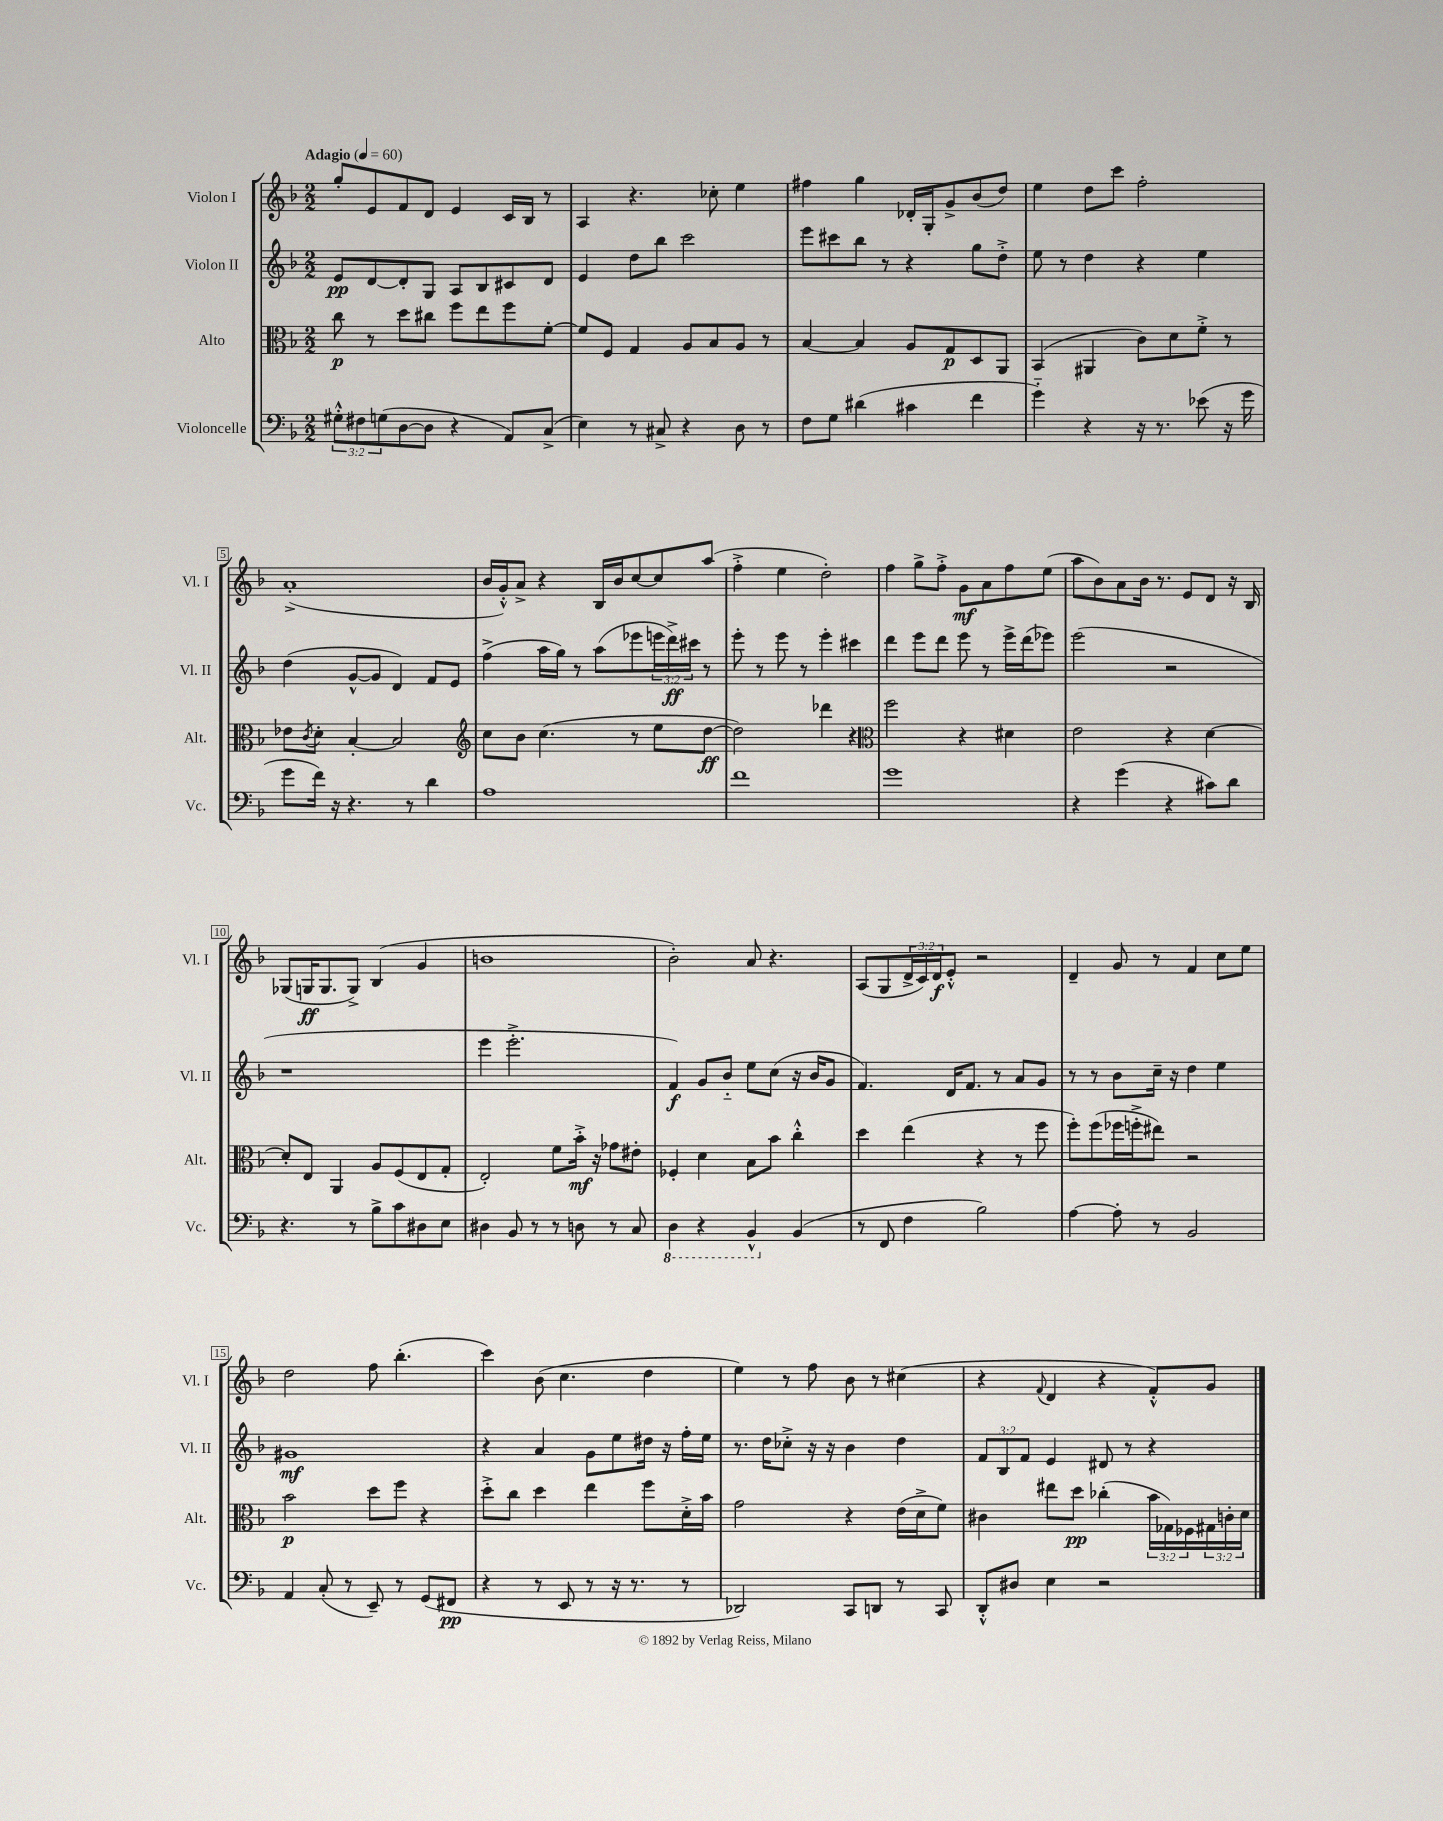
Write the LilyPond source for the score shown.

<<
\new StaffGroup <<
\new Staff = "s0" \with { instrumentName = "Violon I" shortInstrumentName = "Vl. I" } {
    \clef treble \key f \major \numericTimeSignature \time 2/2 \override Staff.TupletNumber.text = #tuplet-number::calc-fraction-text \tempo "Adagio" 4 = 60
    g''8-. e'8 f'8 d'8 e'4 c'16 bes16 r8 |
    a4 r4. ces''8-. e''4 |
    fis''4 g''4 des'16-. g16-. g'8-> bes'8( d''8) |
    e''4 d''8 c'''8 f''2-. |
    a'1-.->( |
    bes'16 g'16-.-^) a'8-> r4 bes16 bes'16 c''8~ c''8 a''8( |
    f''4-.-> e''4 d''2-.) |
    f''4 g''8-> f''8-.-> g'8\mf a'8 f''8 e''8( |
    a''8 bes'8) a'8 bes'16 r8. e'8 d'8 r16 bes16 |
    ges8( g16\ff g8. g8->) bes4( g'4 |
    b'1 |
    bes'2-.) a'8 r4. |
    a8( g8 \tuplet 3/2 { d'16-> c'16) d'16\f } e'8-.-^ r2 |
    d'4-- g'8 r8 f'4 c''8 e''8 |
    d''2 f''8 bes''4.-.( |
    c'''4) bes'8( c''4. d''4 |
    e''4) r8 f''8 bes'8 r8 cis''4( |
    r4 \appoggiatura { f'8 } d'4 r4 f'8-.-^) g'8 \bar "|." |
}
\new Staff = "s1" \with { instrumentName = "Violon II" shortInstrumentName = "Vl. II" } {
    \clef treble \key f \major \numericTimeSignature \time 2/2 \override Staff.TupletNumber.text = #tuplet-number::calc-fraction-text
    e'8\pp d'8~ d'8-. g8 a8 bes8 cis'8 d'8 |
    e'4 d''8 bes''8 c'''2 |
    e'''8 cis'''8 bes''8 r8 r4 g''8 d''8-.-> |
    e''8 r8 d''4 r4 e''4 |
    d''4( g'8~-^ g'8 d'4) f'8 e'8 |
    f''4->( a''16 g''16) r8 a''8( ees'''8 \tuplet 3/2 { e'''16 d'''16->\ff) cis'''16 } r8 |
    e'''8-. r8 e'''8 r8 e'''4-. cis'''4 |
    d'''4 e'''8 d'''8 e'''8 r8 e'''16-> d'''16( ees'''8) |
    e'''2( r2 |
    r1 |
    e'''4 e'''2.-.-> |
    f'4\f) g'8 bes'8-_ e''8 c''8( r16 bes'16 g'8 |
    f'4.) d'16 f'8. r8 a'8 g'8 |
    r8 r8 bes'8 c''16-- r16 d''4 e''4 |
    gis'1\mf |
    r4 a'4 g'8 e''8 dis''16 r16 f''16-. e''16 |
    r8. d''16 ces''8-.-> r16 r16 bes'4 d''4 |
    \tuplet 3/2 { f'8 bes8 f'8 } e'4 dis'8 r8 r4 \bar "|." |
}
\new Staff = "s2" \with { instrumentName = "Alto" shortInstrumentName = "Alt." } {
    \clef alto \key f \major \numericTimeSignature \time 2/2 \override Staff.TupletNumber.text = #tuplet-number::calc-fraction-text
    c''8\p r8 d''8 cis''8 f''8 e''8 f''8 f'8~-. |
    f'8 f8 g4 a8 bes8 a8 r8 |
    bes4~ bes4 a8 g8\p d8 a,8 |
    bes,4( ais,4 c'8) d'8 f'8-.-> r8 |
    ees'8 \acciaccatura { c'8 } d'8-. bes4~-. bes2 |
    \clef treble c''8 bes'8 c''4.( r8 e''8 d''8~\ff |
    d''2) des'''4 r4 |
    \clef alto f''2 r4 dis'4 |
    e'2 r4 d'4~ |
    d'8-. e8 a,4 a8 f8( e8 g8-. |
    e2-.) f'8 bes'16-.->\mf r16 ges'8 eis'8-. |
    fes4-. d'4 bes8 bes'8 c''4-.-^ |
    d''4 e''4( r4 r8 f''8 |
    f''8-.) f''8( fes''16 f''16-.-> eis''8) r2 |
    bes'2\p d''8 f''8 r4 |
    d''8-.-> c''8 d''4 e''4 f''8 d'16-.-> bes'16 |
    g'2 r4 e'16( d'16-> f'8) |
    cis'4 eis''8 d''8\pp ces''4-.( \tuplet 3/2 { bes'16 ges16) fes16 } \tuplet 3/2 { gis16 c'16-. d'16 } \bar "|." |
}
\new Staff = "s3" \with { instrumentName = "Violoncelle" shortInstrumentName = "Vc." } {
    \clef bass \key f \major \numericTimeSignature \time 2/2 \override Staff.TupletNumber.text = #tuplet-number::calc-fraction-text
    \tuplet 3/2 { gis8-.-^ fis8 g8( } d8~ d8 r4 a,8) c8->( |
    e4) r8 cis8-> r4 d8 r8 |
    f8 g8 dis'4( cis'4 f'4 |
    g'4-_) r4 r16 r8. ees'8( r16 g'16 |
    g'8 f'16) r16 r4. r8 d'4 |
    a1 |
    f'1 |
    g'1 |
    r4 g'4( r4 cis'8) d'8 |
    r4. r8 bes8-> c'8 dis8 e8 |
    dis4 bes,8 r8 r8 d8 r8 c8 |
    \ottava #-1 d,4 r4 bes,,4-^ \ottava #0 bes,4( |
    r8 f,8 f4 bes2) |
    a4~ a8-. r8 bes,2 |
    a,4 c8-.( r8 e,8--) r8 g,8( fis,8\pp |
    r4 r8 e,8 r8 r16 r8. r8 |
    des,2) c,8 d,8 r8 c,8 |
    d,8-.-^ dis8 e4 r2 \bar "|." |
}
>>
>>
\layout { \context { \Score \override BarNumber.stencil = #(make-stencil-boxer 0.1 0.3 ly:text-interface::print) } }
